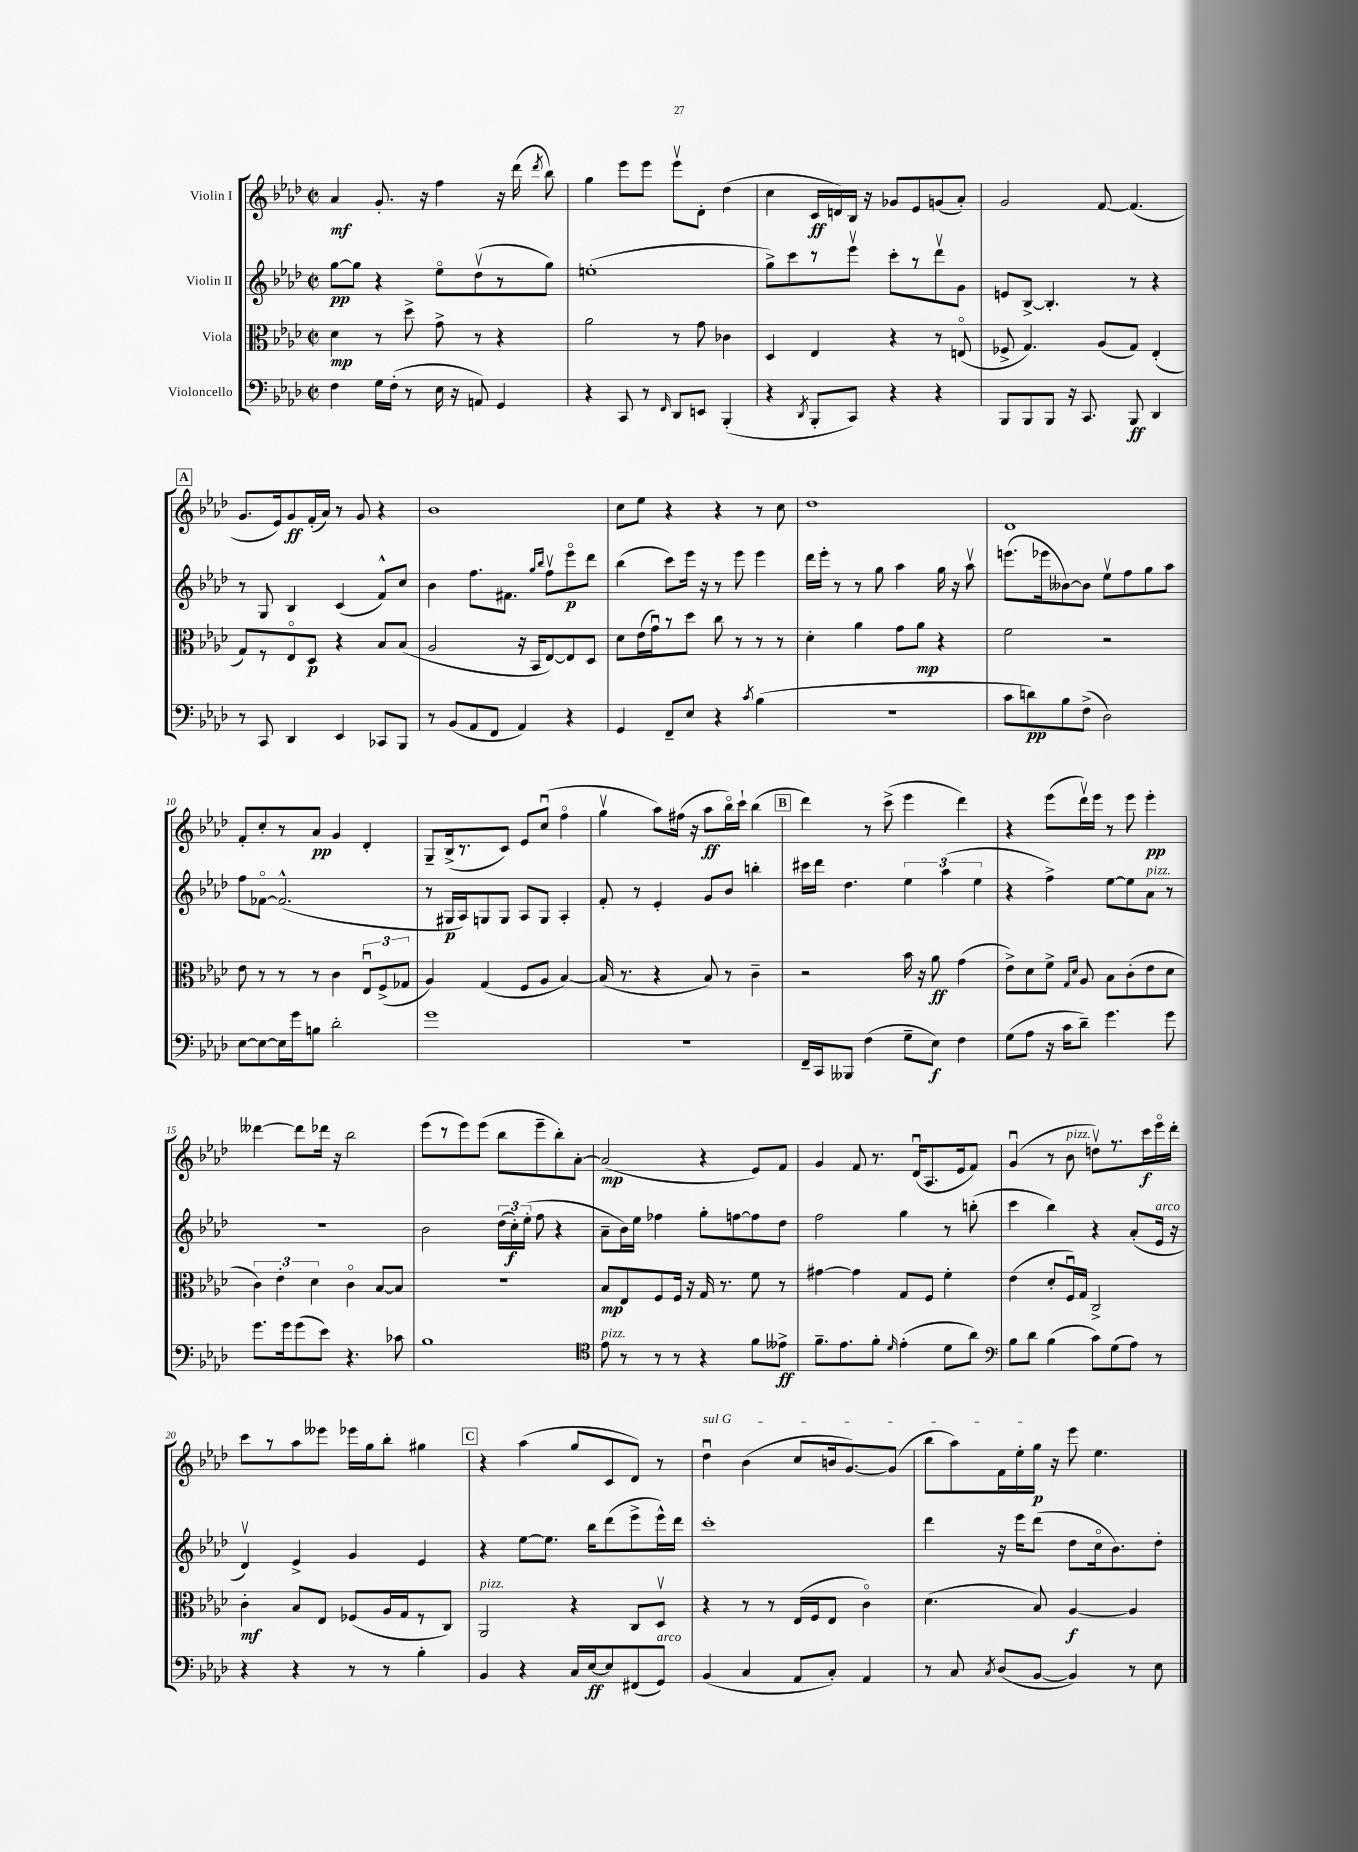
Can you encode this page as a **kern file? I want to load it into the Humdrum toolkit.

**kern	**kern	**kern	**kern
*staff4	*staff3	*staff2	*staff1
*clefF4	*clefC3	*clefG2	*clefG2
*k[b-e-a-d-]	*k[b-e-a-d-]	*k[b-e-a-d-]	*k[b-e-a-d-]
*M2/2	*M2/2	*M2/2	*M2/2
*met(c|)	*met(c|)	*met(c|)	*met(c|)
4F	4d-	[8gg	4a-
.	.	8gg]	.
16G	8r	4r	8.g'
(16F'	.	.	.
8r	8dd-^	.	.
.	.	.	16r
16E-	8g^	8ee-o	4ff
16r	.	.	.
8AA)	8r	(8dd-v	.
4GG	4r	8r	16r
.	.	.	(16ddd-
.	.	.	8qddd-
.	.	8gg)	8bb-)
=	=	=	=
4r	2a-	(1ee'	4gg
8CC	.	.	8eee-
8r	.	.	8eee-
16qqFF	.	.	.
8DD-	8r	.	8eee-v
8EE	8g	.	8d-'
(4BBB-'	4c-	.	(4dd-
=	=	=	=
4r	4D-	8gg^)	4cc
.	.	8ccc	.
8qDD-	.	.	.
8BBB-'	4E-	8r	16c
.	.	.	16d)
8CC)	.	8eee-v	16B-
.	.	.	16r
4r	4r	8ccc'	8g-
.	.	8r	8e-
4r	8r	8ddd-v	(8g
.	(8Eo	8g	8a-')
=	=	=	=
8BBB-	8F-^	8e	2g
8BBB-	4.G)	[8B-^	.
8BBB-	.	4.B-']	.
16r	.	.	.
8.CC	.	.	.
.	(8A-	.	[8f
8BBB-	8G)	8r	(4.f]
4DD-	(4E-'	4r	.
=	=	=	=
8r	8G)	8r	8.g
8CC	8r	8G	.
.	.	.	16e-)
4DD-	8E-o	4B-	8g
.	8D-	.	(16f'
.	.	.	16a-)
4EE-	4r	(4c	8r
.	.	.	8g
8CC-	8B-	8f^^)	4r
8BBB-	(8B-	8cc	.
=	=	=	=
8r	2A-	4b-	1b-
(8BB-	.	.	.
8AA-	.	8.ff	.
8FF	.	.	.
.	.	8.f#	.
4AA-)	16r	.	.
.	16BB-	.	.
.	.	16qqgg	.
.	.	16qqbb-	.
.	[8E-)	8ffv	.
4r	8E-]	8eee-o	.
.	8D-	8ddd-	.
=	=	=	=
4GG	8d-	(4bb-	8cc
.	(16e-	.	8ee-
.	16gu)	.	.
8FF~	8r	8ccc)	4r
8E-	8dd-	16eee-	.
.	.	16r	.
4r	8cc	8r	4r
.	8r	8eee-	.
8qc	.	.	.
(4B-	8r	4eee-	8r
.	8r	.	8cc
=	=	=	=
1r	4d-'	16ddd-	1dd-
.	.	16eee-'	.
.	.	8r	.
.	4a-	8r	.
.	.	8gg	.
.	8g	4aa-	.
.	8a-	.	.
.	4r	16gg	.
.	.	16r	.
.	.	8aa-v	.
=	=	=	=
8c	2f	(8.eee	1d-
8d)	.	.	.
.	.	16eee-	.
8B-	.	[8b--)	.
(8F^	.	8b--]	.
2D-)	2r	8ee-v	.
.	.	8ff	.
.	.	8gg	.
.	.	8aa-	.
=	=	=	=
[8E-	8e-	8ff	8f'
8E-_	8r	[8f-o	8cc'
16E-]	8r	(2.f-^^]	8r
16g	.	.	.
8B	8r	.	8a-
2d-'	4c	.	4g
.	12E-u	.	4d-'
.	(12F^	.	.
.	12G-	.	.
=	=	=	=
1g	4A-)	8r	8G~
.	.	16G#	(16B-^
.	.	16A-)	8.r
.	(4G	8G	.
.	.	8G	8c)
.	8F	8A-	8e-
.	8A-	8G	(8ccu
.	[4B-)	4A-'	4ffo
=	=	=	=
1r	(16B-]	8f'	4ggv
.	8.r	.	.
.	.	8r	.
.	4r	4e-'	8aa-)
.	.	.	(16ff#
.	.	.	16r
.	8B-)	8g	8aa-
.	8r	8b-	16bb-o)
.	.	.	16ccc`
.	4c~	4bb'	(4bb-
=	=	=	=
16FF~	2r	16ccc#	4ddd-)
16CC	.	16ddd-	.
8BBB--	.	4.dd-	.
(4F	.	.	8r
.	.	.	(8ccc^
8G~	16b-	6ee-	4eee-
.	16r	.	.
8E-)	8a-	.	.
.	.	(6aa-	.
4F	(4g	.	4ddd-)
.	.	6ee-	.
=	=	=	=
(8G	8e-^)	4r	4r
8A-	8d-	.	.
16r	8f^	4ff^)	(8eee-
16c	.	.	.
.	16qqG	.	.
.	16qqd-	.	.
8d-~)	8A-	.	16ddd-v)
.	.	.	16eee-
4.g	8B-	[8ee-	8r
.	(8c'	8ee-]	8eee-
.	8e-	8a-	4eee-'
8g	8d-	8r	.
=	=	=	=
8.g	6c)	1r	[4ddd--
.	6e-'	.	.
16g	.	.	.
(8g	.	.	8ddd--]
.	6d-	.	.
8e-)	.	.	16ddd-
.	.	.	16r
4.r	4co	.	2bb-
.	[8B-	.	.
8c-	8B-]	.	.
=	=	=	=
1B-	1r	2b-	(8eee-
.	.	.	8r
.	.	.	8eee-)
.	.	.	(8eee-
.	.	(24dd-	8bb-
.	.	24cc')	.
.	.	(24ee-'	.
.	.	8ff	8eee-~
.	.	4r	8bb-')
.	.	.	[8a-'
=	=	=	=
*clefC4	*	*	*
8e-	8B-	8a-~	(2a-]
8r	8E-	16b-)	.
.	.	16ee-	.
8r	8F	4ff-	.
8r	16F	.	.
.	16r	.	.
4r	16G	8gg'	4r
.	8.r	.	.
.	.	[8ff	.
8f	8f	8ff]	8e-)
8e--^	8r	8dd-	8f
=	=	=	=
8.f~	[4g#	2ff	4g
8.e-	.	.	.
.	4g#]	.	8f
8f'	.	.	8.r
16qqd-	.	.	.
(4e-'	8G	4gg	.
.	.	.	(16d-u
.	8F	.	8.A-
8d-	4f'	8r	.
.	.	.	16e-
8a-)	.	(8bb'	8f)
=	=	=	=
*clefF4	*	*	*
8B-	(4e-	4ccc	(4gu
8d-	.	.	.
(4B-	8d-'	4bb-)	8r
.	16Fu)	.	8b-
.	16G	.	.
8c)	2C^	4r	8ddv)
(8G	.	.	8.r
8A-)	.	(8a-'	.
.	.	.	16ccc
8r	.	16e-	16eee-o
.	.	16r	16ddd-'
=	=	=	=
4r	4c'	4d-v)	8ccc
.	.	.	8r
4r	8B-	4e-^	8aa-
.	8E-	.	8eee--
8r	(8F-	4g	16eee-
.	.	.	16gg
8r	16A-	.	8bb-'
.	16G	.	.
4B-'	8r	4e-	4gg#
.	8C)	.	.
=	=	=	=
4BB-	2AA-	4r	4r
4r	.	[8ee-	(4aa-
.	.	8.ee-]	.
16C	4r	.	8gg
[16E-	.	16bb-	.
8E-]	.	(8ddd-	8c
(8FF#	8C	8eee-^	8d-)
8GG)	8D-v	16eee-^^)	8r
.	.	16ddd-	.
=	=	=	=
(4BB-	4r	1ccc'	4dd-u
4C	8r	.	(4b-
.	8r	.	.
8AA-	(16E-	.	8cc
.	16F	.	.
8C')	8E-	.	16b
.	.	.	[8.g)
4AA-	4co)	.	.
.	.	.	(8g]
=	=	=	=
8r	(4.d-	4ddd-	8bb-
8C	.	.	8aa-)
8qC	.	.	.
(8D-	.	16r	16f
.	.	16eee-	16ee-'
[8BB-	8B-)	(8ddd-	16gg
.	.	.	16r
4BB-])	[4A-	8dd-	8eee-
.	.	16cco	4.ee-
.	.	8.b-)	.
8r	4A-]	.	.
8E-	.	8dd-'	.
==	==	==	==
*-	*-	*-	*-
